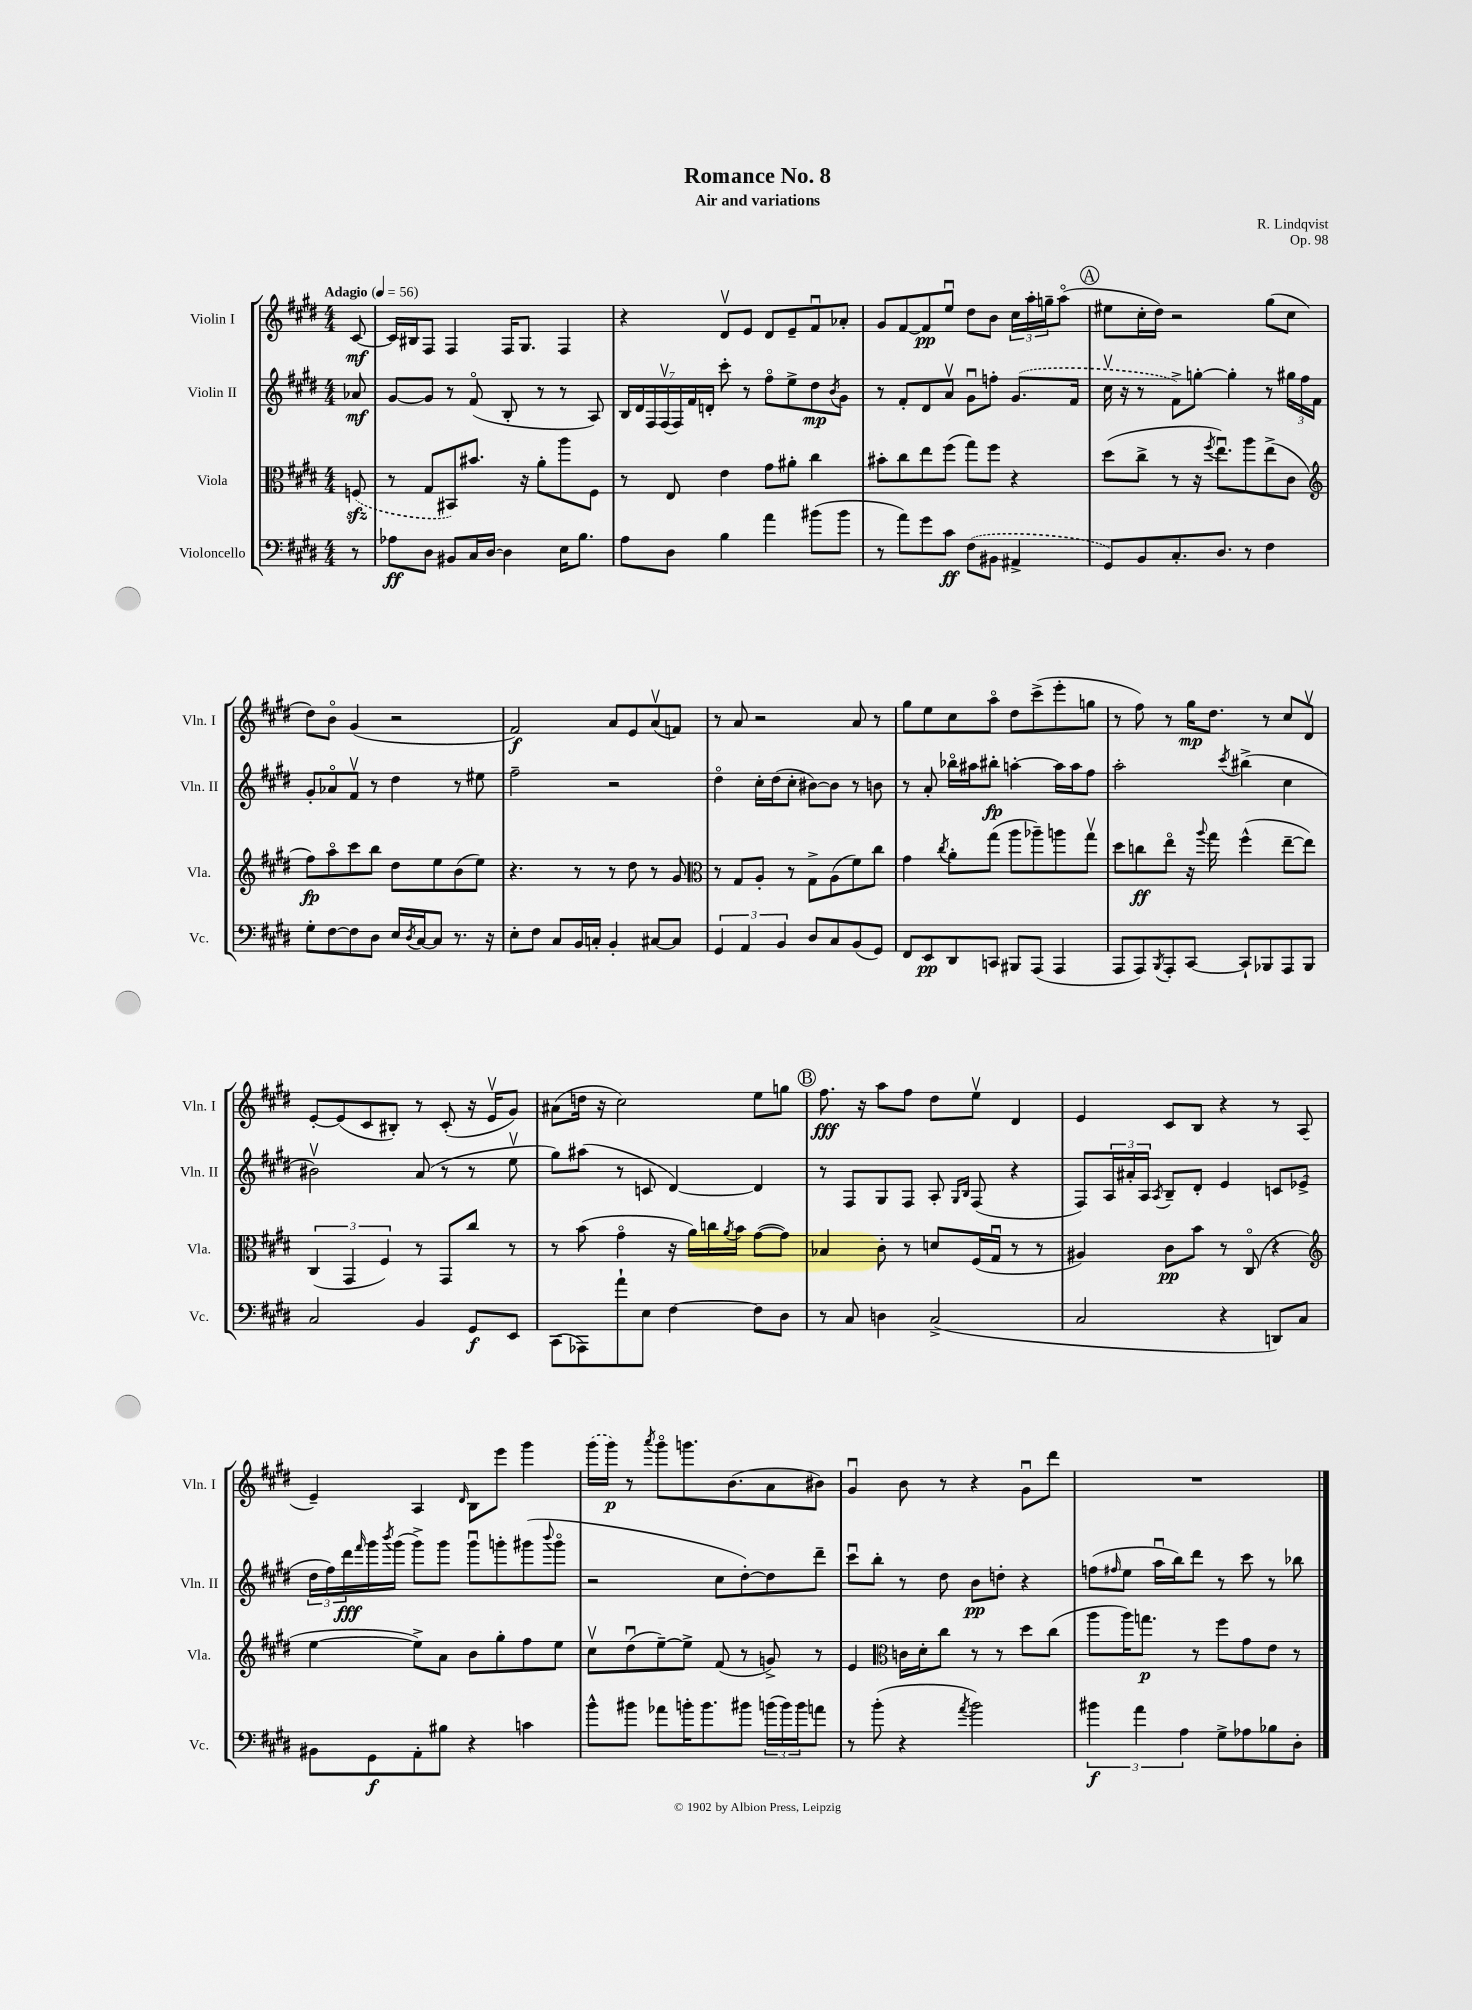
\header { title = "Romance No. 8" composer = "R. Lindqvist" subtitle = "Air and variations" opus = "Op. 98" }
<<
\new StaffGroup <<
\new Staff = "s0" \with { instrumentName = "Violin I" shortInstrumentName = "Vln. I" } {
    \clef treble \key e \major \numericTimeSignature \time 4/4 \partial 8 \tempo "Adagio" 4 = 56
    cis'8~\mf |
    cis'16 bis16 fis8 fis4 fis16 gis8. fis4 |
    r4 dis'8\upbow e'8 dis'8 e'8-- fis'8\downbow aes'8-. |
    gis'8 fis'8~ fis'8\pp e''8\downbow dis''8 b'8 \tuplet 3/2 { cis''16 a''16-. g''16-- } a''8\flageolet( |
    \mark \markup { \circle "A" } eis''8 cis''16-. dis''16) r2 gis''8( cis''8 |
    dis''8) b'8\flageolet gis'4( r2 |
    fis'2\f) a'8 e'8 a'8\upbow( f'8) |
    r8 a'8 r2 a'8 r8 |
    gis''8 e''8 cis''8 a''8\flageolet dis''8 cis'''8->( e'''8-. g''8 |
    r8 fis''8) r8 gis''16\mp dis''8. r8 cis''8 dis'8\upbow |
    e'8~-. e'8( cis'8 bis8-.) r8 cis'8-.( r16 e'16\upbow gis'8) |
    ais'8( d''16 r16 cis''2) e''8 g''8 |
    \mark \markup { \circle "B" } fis''8.\fff r16 a''8 fis''8 dis''8 e''8\upbow dis'4 |
    e'4 cis'8 b8 r4 r8 a8( |
    e'4--) a4 \grace { dis'16 } b8 e'''8 gis'''4 |
    \once \slurDashed gis'''16( gis'''16\p) r8 \acciaccatura { a'''8 } gis'''8\flageolet g'''8. b'8.( a'8 bis'8) |
    gis'4\downbow b'8 r8 r4 gis'8\downbow dis'''8 |
    R1 \bar "|." |
}
\new Staff = "s1" \with { instrumentName = "Violin II" shortInstrumentName = "Vln. II" } {
    \clef treble \key e \major \numericTimeSignature \time 4/4 \partial 8
    aes'8\mf |
    gis'8~ gis'8 r8 fis'8\flageolet( b8-. r8 r8 a8) |
    \tuplet 7/4 { b16 dis'16 fis16 fis16\upbow( fis16) fis'16 d'16-. } cis'''8-. r8 fis''8\flageolet e''8-> dis''8\mp \acciaccatura { b'8 } gis'8 |
    r8 fis'8-. dis'8 a'8\upbow gis'8\downbow f''8-. \once \slurDashed gis'8.( fis'16 |
    \mark \markup { \circle "A" } cis''16\upbow r16 r8 fis'8->) g''8~-. g''4-. r8 \tuplet 3/2 { gis''16 fis''16 fis'16 } |
    gis'8-. aes'8\flageolet fis'8\upbow r8 dis''4 r8 eis''8 |
    fis''2-- r2 |
    dis''4\flageolet cis''16-. dis''16( cis''8-. bis'8~) bis'8 r8 b'8 |
    r8 a'8-. bes''16\flageolet ais''16 bis''8-.\fp a''4~-. a''16 a''16 fis''8 |
    a''2-. \acciaccatura { cis'''8 } bis''4->( cis''4 |
    bis'2\upbow) a'8( r8 r8 e''8\upbow |
    gis''8) ais''8( r8 c'8 dis'4~) dis'4 |
    \mark \markup { \circle "B" } r8 fis8 gis8 fis8 a8-. \grace { gis16 b16 } fis8( r4 |
    fis8) \tuplet 3/2 { a16 ais'16-. a16 } \acciaccatura { a8 } b8-- dis'8-. e'4 c'8 ees'8->( |
    \tuplet 3/2 { dis''16 fis''16) dis'''16\fff } \grace { fis'''16 } gis'''16 \acciaccatura { b'''8 } gis'''16( gis'''8->) gis'''8 gis'''8\downbow g'''8-. gis'''8( \appoggiatura { b'''8 } gis'''8\flageolet |
    r2 cis''8 dis''8~-.) dis''8 dis'''8-- |
    cis'''8\downbow b''8-. r8 dis''8 b'8\pp d''8-. r4 |
    f''8( \grace { fis''16 } e''8 a''16\downbow b''16) dis'''8 r8 cis'''8 r8 bes''8 \bar "|." |
}
\new Staff = "s2" \with { instrumentName = "Viola" shortInstrumentName = "Vla." } {
    \clef alto \key e \major \numericTimeSignature \time 4/4 \partial 8
    \once \slurDashed f8\sfz( |
    r8 gis8 bis,8) bis'8. r16 a'8-. a''8 fis8 |
    r8 e8 e'4 gis'8 ais'8-. cis''4 |
    bis'8-. cis''8 e''8 fis''8( gis''8) fis''8 r4 |
    \mark \markup { \circle "A" } dis''8( cis''8-> r8 r16 \acciaccatura { fis''8 } e''8.\downbow) a''8 e''8->( cis'8 |
    \clef treble fis''8\fp) a''8\flageolet cis'''8 b''8 dis''8 e''8 b'8( e''8) |
    r4. r8 r8 dis''8 r8 gis'8 |
    \clef alto r8 gis8 a8-. r8 gis8-> a8( fis'8) cis''8 |
    gis'4 \acciaccatura { cis''8 } a'8-. gis''8( a''8 aes''8--) a''8 gis''8\upbow |
    dis''8 c''8\ff e''8\flageolet r16 \appoggiatura { a''8 } gis''16 fis''4-^( e''8~-- e''8) |
    \tuplet 3/2 { cis4( gis,4 fis4) } r8 gis,8 cis''8 r8 |
    r8 b'8( gis'4\flageolet r16 a'16) c''16 \acciaccatura { a'8 } b'16 gis'8~( gis'8) |
    \mark \markup { \circle "B" } bes4 cis'8-. r8 d'8 fis16( gis16\downbow r8 r8 |
    ais4) cis'8\pp b'8 r8 cis8\flageolet( r4 |
    \clef treble e''4~ e''8->) a'8 b'8 gis''8-. fis''8 e''8 |
    cis''8\upbow dis''8\downbow( e''8~--) e''8-> fis'8( r8 g'8->) r8 |
    e'4 \clef alto c'16 dis'16-. cis''8 r8 r8 dis''8 cis''8( |
    a''8 a''16) g''8.\p r8 fis''8 gis'8 e'8 r8 \bar "|." |
}
\new Staff = "s3" \with { instrumentName = "Violoncello" shortInstrumentName = "Vc." } {
    \clef bass \key e \major \numericTimeSignature \time 4/4 \partial 8
    r8 |
    aes8\ff dis8 bis,8 cis16 dis16~ dis4 e16 b8. |
    a8 dis8 b4 a'4 bis'8( bis'8 |
    r8 a'8) gis'8 cis'8\ff \once \slurDashed fis8( bis,8 ais,4-> |
    \mark \markup { \circle "A" } gis,8) b,8 cis8.-. dis8. r8 fis4 |
    gis8-. fis8~ fis8 dis8 e16 \acciaccatura { dis8 } cis16~ cis8 r8. r16 |
    e8-. fis8 cis8 b,16 c16-. b,4-. cis8~ cis8 |
    \tuplet 3/2 { gis,4 a,4 b,4 } dis8 cis8 b,8( gis,8) |
    fis,8 e,8\pp dis,8 c,8 bis,,8 a,,8( a,,4 |
    a,,8 a,,8) \acciaccatura { b,,8 } a,,8-. cis,8~ cis,8-! bes,,8 a,,8 bes,,8 |
    cis2 b,4 gis,8\f e,8 |
    cis,8( aes,,8) a'8-! e8 fis4~ fis8 dis8 |
    \mark \markup { \circle "B" } r8 cis8 d4 cis2->( |
    cis2 r4 d,8) cis8 |
    bis,8 gis,8\f a,8-. bis8 r4 c'4 |
    b'8-^ bis'8 aes'8 b'16-. b'8. bis'8 \tuplet 3/2 { b'16( b'16) b'16 } a'8 |
    r8 b'8-.( r4 \acciaccatura { a'8 } b'2) |
    \tuplet 3/2 { bis'4\f a'4 a4 } gis8-> aes8 bes8 dis8-. \bar "|." |
}
>>
>>
\layout { \context { \Score \remove "Bar_number_engraver" } }
